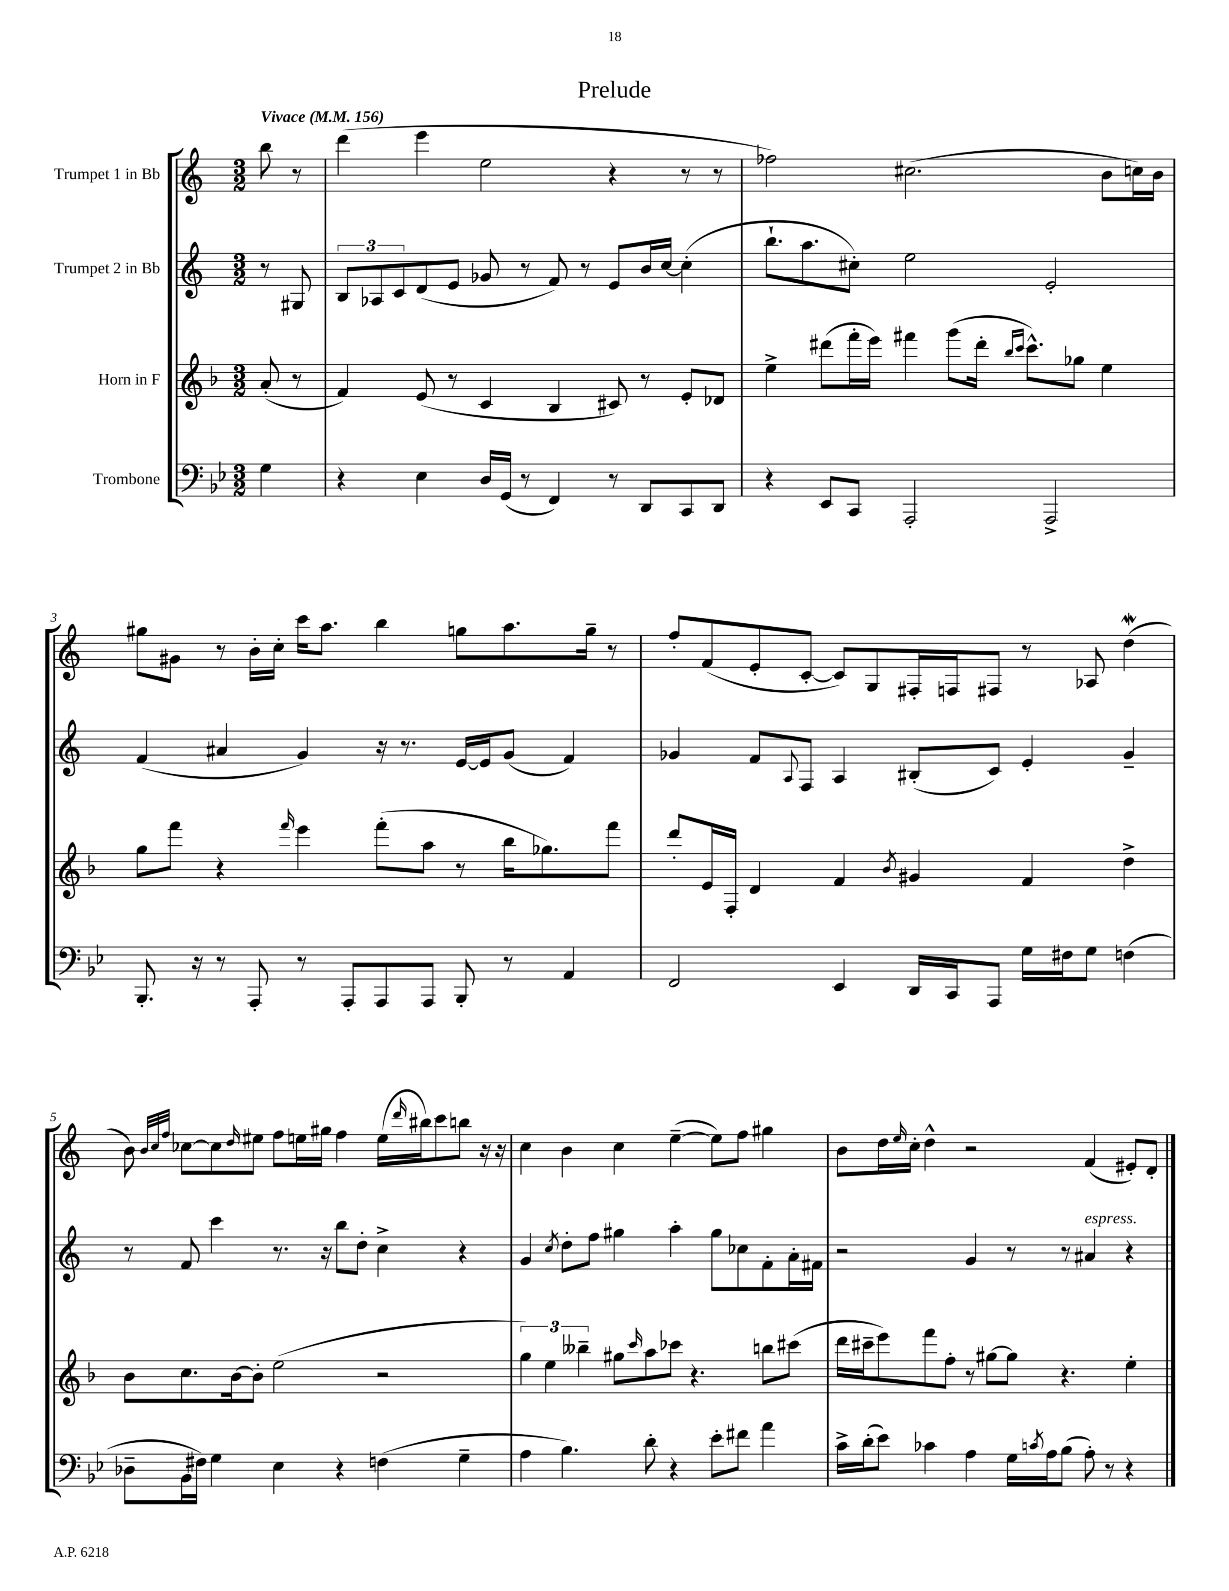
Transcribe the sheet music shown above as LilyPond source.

\header { title = "Prelude" }
<<
\new StaffGroup <<
\new Staff = "s0" \with { instrumentName = "Trumpet 1 in Bb" } {
    \clef treble \key c \major \numericTimeSignature \time 3/2 \partial 4 \tempo "Vivace" 4 = 156
    b''8 r8 |
    d'''4( e'''4 e''2 r4 r8 r8 |
    fes''2) cis''2.( b'8 c''16) b'16 |
    gis''8 gis'8 r8 b'16-. c''16-. c'''16 a''8. b''4 g''8 a''8. g''16-- r8 |
    f''8-. f'8( e'8-. c'8~-. c'8) g8 fis16-. f16 fis8 r8 aes8 d''4\mordent( |
    b'8) \grace { b'32 c''32 f''32 } ces''8~ ces''8 \grace { d''16 } eis''8 f''8 e''16 gis''16 f''4 e''16( \grace { d'''16 } bis''16) c'''8 b''8 r16 r16 |
    c''4 b'4 c''4 e''4~--( e''8) f''8 gis''4 |
    b'8 d''16 \grace { e''16 } c''16-. d''4-^ r2 f'4( eis'8-.) d'8-. \bar "|." |
}
\new Staff = "s1" \with { instrumentName = "Trumpet 2 in Bb" } {
    \clef treble \key c \major \numericTimeSignature \time 3/2 \partial 4
    r8 gis8 |
    \tuplet 3/2 { b8 aes8 c'8 } d'8( e'8 ges'8 r8 f'8) r8 e'8 b'16 c''16~ c''4-.( |
    b''8.-! a''8. cis''8-.) e''2 e'2-. |
    f'4( ais'4 g'4) r16 r8. e'16~ e'16 g'8( f'4) |
    ges'4 f'8 \appoggiatura { a8 } f8 a4 bis8-.( c'8) e'4-. ges'4-- |
    r8 f'8 c'''4 r8. r16 b''8 d''8-. c''4-> r4 |
    g'4 \acciaccatura { c''8 } d''8-. f''8 gis''4 a''4-. gis''8 ces''8 f'8-. a'16-. fis'16 |
    r2 g'4 r8 r8 ais'4^\markup { \italic "espress." } r4 \bar "|." |
}
\new Staff = "s2" \with { instrumentName = "Horn in F" } {
    \clef treble \key f \major \numericTimeSignature \time 3/2 \partial 4
    a'8-.( r8 |
    f'4) e'8( r8 c'4 bes4 cis'8) r8 e'8-. des'8 |
    e''4-> dis'''8( f'''16-. e'''16) fis'''4 g'''8( dis'''16-. \grace { bes''16 c'''16 } c'''8.-^) ges''8 e''4 |
    g''8 f'''8 r4 \grace { f'''16 } e'''4 f'''8-.( a''8 r8 bes''16 ges''8.) f'''8 |
    d'''8-. e'16 f16-. d'4 f'4 \acciaccatura { bes'8 } gis'4 f'4 d''4-> |
    bes'8 c''8. bes'16~ bes'8-. e''2( r2 |
    \tuplet 3/2 { g''4) e''4 beses''4-- } gis''8 \grace { c'''16 } a''8 ces'''8 r4. b''8 cis'''8( |
    d'''16 cis'''16-- e'''8) f'''8 f''8-. r8 gis''8~ gis''8 r4. e''4-. \bar "|." |
}
\new Staff = "s3" \with { instrumentName = "Trombone" } {
    \clef bass \key bes \major \numericTimeSignature \time 3/2 \partial 4
    g4 |
    r4 ees4 d16 g,16( r8 f,4) r8 d,8 c,8 d,8 |
    r4 ees,8 c,8 a,,2-. a,,2-> |
    bes,,8.-. r16 r8 a,,8-. r8 a,,8-. a,,8 a,,8 bes,,8-. r8 a,4 |
    f,2 ees,4 d,16 c,16 a,,8 g16 fis16 g8 f4( |
    des8-- bes,16 fis16) g4 ees4 r4 f4( g4-- |
    a4 bes4.) d'8-. r4 ees'8-. fis'8 a'4 |
    c'16-> d'16-.( ees'8) ces'4 a4 g16 \acciaccatura { c'8 } a16 bes8( a8-.) r8 r4 \bar "|." |
}
>>
>>
